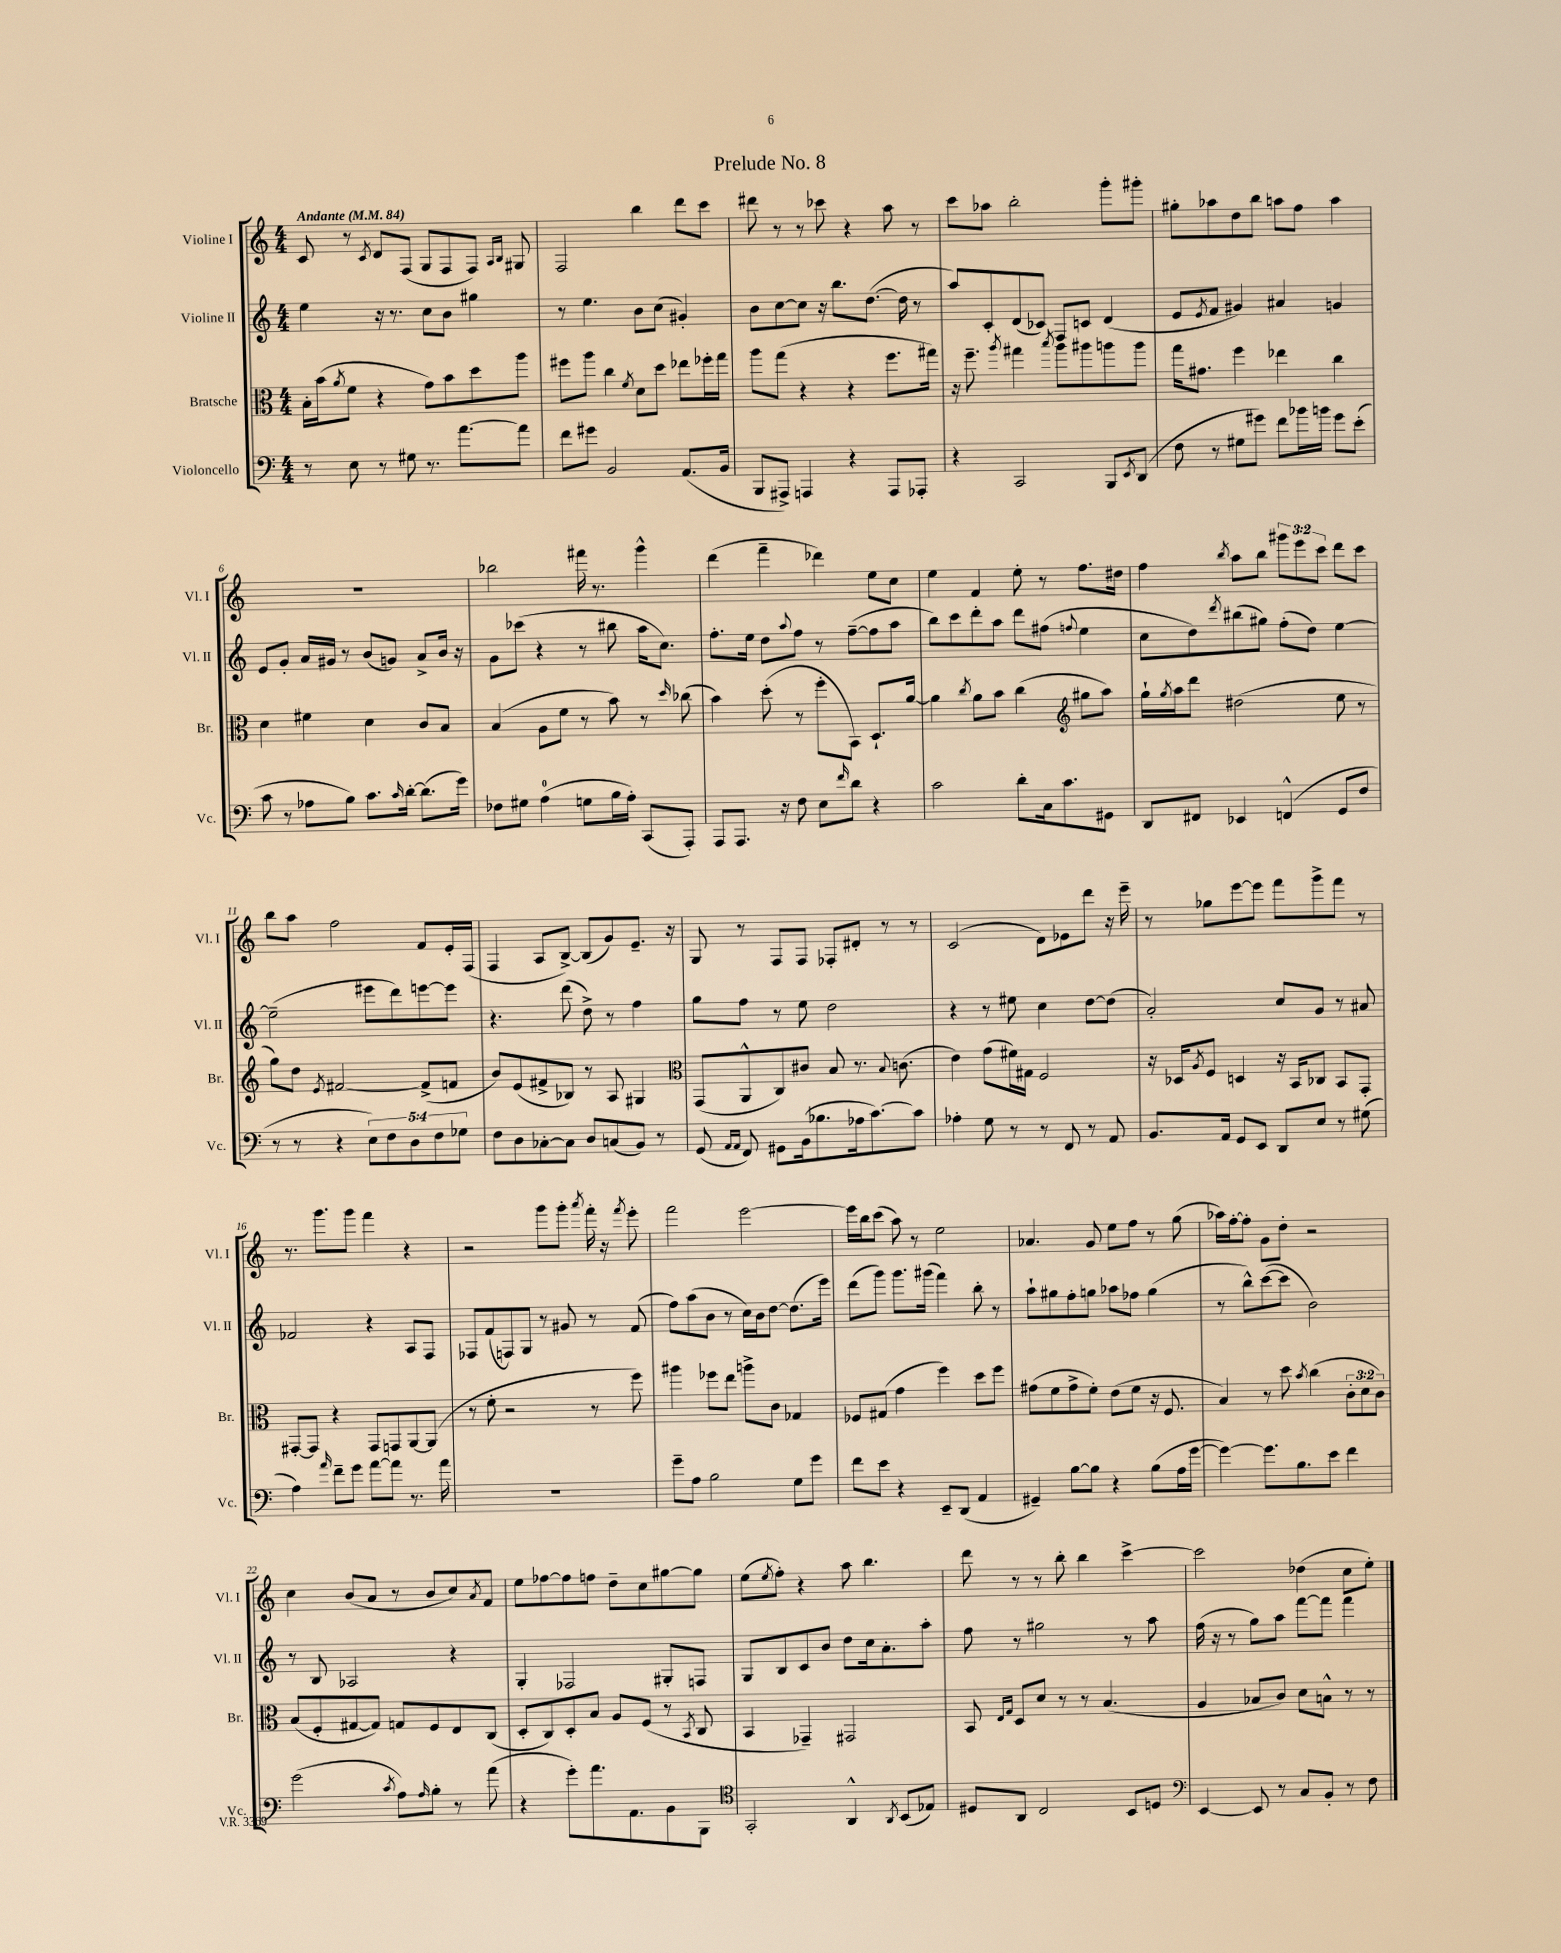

**kern	**kern	**kern	**kern
*staff4	*staff3	*staff2	*staff1
*clefF4	*clefC3	*clefG2	*clefG2
*k[]	*k[]	*k[]	*k[]
*M4/4	*M4/4	*M4/4	*M4/4
*MM84	*MM84	*MM84	*MM84
8r	16B'	4ee	8c
.	(16b	.	.
.	8qa	.	.
8E	8f	.	8r
.	.	.	8qc
8r	4r	16r	8d
.	.	8.r	.
8G#	.	.	(8F
8.r	8g)	8cc	8G
.	8b	8b	8F
[8.a	.	.	.
.	8dd	4gg#	8F)
.	.	.	16qqA
.	.	.	16qqB
8a]	8aa	.	8G#
=	=	=	=
8f	8ff#	8r	2F
8g#	8aa	4.ee	.
2BB	4cc	.	.
.	8qf	.	.
.	8d	8b	4bb
.	8dd	(8cc	.
(8.AA	8ee-	4g#')	8ddd
.	16ff-'	.	8ccc
16BB	16gg	.	.
=	=	=	=
8BBB	8aa	8b	8ddd#
8AAA#^)	(8gg	[8cc	8r
4AAA	4r	8cc]	8r
.	.	16r	8ccc-
.	.	8.bb	.
4r	4r	.	4r
.	.	([8.dd	.
8AAA	8.ff	.	8aa
.	.	16dd]	.
8AAA-'	.	8r	8r
.	16gg#)	.	.
=	=	=	=
4r	16r	8aa)	8ccc
.	8.ff~	.	.
.	.	8c'	8aa-
.	8qaa	.	.
2CC	4gg#	(8d	2bb'
.	.	8c-)	.
.	8qbb	.	.
.	8aa	8F	.
.	8aa#	8c	.
8BBB	8aa	(4d	8ggg'
8qEE	.	.	.
(8DD	8aa	.	8ggg#'
=	=	=	=
8F	16gg	8e	8gg#'
.	8.g#	.	.
.	.	8qe	.
8r	.	8f	8aa-
8G#	4ff	4g#)	8dd
8g#)	.	.	8bb
8f	4ee-	4a#	8aa
16b-	.	.	8ff
16b	.	.	.
8g#	4cc	4g	4aa
(8e'	.	.	.
=	=	=	=
8c	4d	8e	1r
8r	.	8g'	.
8A-	4f#	16a	.
.	.	16g#	.
8B)	.	8r	.
8.c	4d	(8b	.
.	.	8g)	.
16qqc	.	.	.
[16d'	.	.	.
(8.d]	8c	8a^	.
.	8B	16b	.
16g)	.	16r	.
=	=	=	=
8F-	(4B	8g	2bb-
8G#	.	(8ccc-	.
(4A	8A	4r	.
.	8f	.	.
8G	8r	8r	16fff#
.	.	.	8.r
16B	8b)	8bb#	.
16A')	.	.	.
(8CC	8r	16aa	4ggg^^
.	.	8.cc)	.
.	16qqdd	.	.
8AAA')	(8cc-	.	.
=	=	=	=
8AAA	4b)	8.ff'	(4ddd
8.AAA	.	.	.
.	.	16ee	.
.	(8dd'	8dd	4fff~
16r	.	.	.
.	.	8qqaa	.
8F	8r	8ff	.
8E	8ff'	8r	4ddd-)
16qqf	.	.	.
8d	8BB)	([8ff~	.
4r	8.D`	8ff]	8ee
.	.	8aa	8cc
.	[16a	.	.
=	=	=	=
2c	4a]	8bb)	4ee
.	.	8ccc	.
.	8qcc	.	.
.	8a	8ddd'	4f
.	8b	8aa	.
8d'	(4cc	8ddd	8ee'
16C	.	(8ff#	8r
8.c	.	.	.
*	*clefG2	*	*
.	.	8qqff	.
.	8gg#	4ee	8.ff
8GG#	8aa)	.	.
.	.	.	16dd#
=	=	=	=
8DD	16gg`	8cc	4ff
.	8qgg	.	.
.	16aa	.	.
8FF#	8ddd	8dd)	.
.	.	8qddd	8qbb
4EE-	(2dd#	(8bb#	8aa
.	.	8gg#)	8bb
(4FF^^	.	(8ff'	12ggg#
.	.	.	12eee
.	.	8dd)	.
.	.	.	12ccc
8GG	8ee	[4ee	8ddd
8F	8r	.	8ccc
=	=	=	=
8r	8gg)	(2ee~]	8bb
8r	8dd	.	8aa
.	8qe	.	.
4r	[2f#	.	2ff
10E)	.	8eee#	.
10F	.	.	.
.	.	8ddd)	.
10D	.	.	.
.	(8f#^]	[8eee	8f
10F	.	.	.
.	8f	8eee]	16e'
10G-	.	.	.
.	.	.	(16F
=	=	=	=
8F	8b)	4.r	4F
8D	(8e	.	.
[8C-'	8f#^	.	8A
8C-]	8B-)	(8ddd	[8B^)
8D	8r	8dd^)	(8B]
(8C	8A	8r	8g)
8BB)	4G#	4ff	8.e~
8r	.	.	.
.	.	.	16r
=	=	=	=
*	*clefC3	*	*
(8GG	(8GG	8gg	8G
16qqAA	.	.	.
16qqAA	.	.	.
8FF)	8AA^^	8ff	8r
8GG#	8C)	8r	8F
(16BB	8c#	8ee	8F
8.B-	.	.	.
.	8B	2dd	8F-'
16A-	8.r	.	8d#'
[8.c)	.	.	.
.	.	.	8r
.	8qqB	.	.
.	(8.c	.	.
8c]	.	.	8r
=	=	=	=
4A-'	4e)	4r	(2c
8G	(8g	8r	.
8r	16f#)	8ee#	.
.	16G#	.	.
8r	2F	4cc	8d)
8FF	.	.	8e-
8r	.	[8dd	8ddd
8AA	.	(8dd]	16r
.	.	.	16eee~
=	=	=	=
8.BB	16r	2a')	8r
.	16D-	.	.
.	8qA	.	.
.	8F	.	8gg-
16AA	.	.	.
8GG	4D	.	[8eee
8EE	.	.	8eee]
8DD	16r	8cc	8fff
.	16BB	.	.
8E	8C-	8g	8ggg^
8r	8BB	8r	8fff
(8G#	8GG'	8a#	8r
=	=	=	=
4A)	[8GG#'	2f-	8.r
.	8GG#]	.	.
.	.	.	8.ggg
16qqa	.	.	.
8f~	4r	.	.
8g	.	.	8ggg
[8a	8GG#	4r	4fff
8a]	8GG	.	.
8.r	[8AA	8A	4r
.	(8AA]	8F	.
16a	.	.	.
=	=	=	=
1r	8r	8F-	2r
.	8f'	(8f	.
.	2r	8F)	.
.	.	8G	.
.	.	8r	8ggg
.	.	8g#	8ggg'
.	.	.	8qaaa
.	8r	8r	16fff'
.	.	.	16r
.	.	.	8qfff
.	8ff)	(8f	8eee'
=	=	=	=
8g~	4aa#	8ff)	2fff
8A	.	(8aa	.
2B	8ff-	8b	.
.	8ee	8r	.
.	8aa^	16cc)	[2eee
.	.	16b	.
.	8c	[8dd	.
8G	4G-	(8.dd]	.
8g	.	.	.
.	.	16eee)	.
=	=	=	=
8f	8F-	(8ddd	16eee]
.	.	.	16bb
8e	(8G#	8ggg)	(8ccc
4r	4g	8.ggg	8aa)
.	.	.	8r
.	.	(16ggg#	.
8EE~	4ff)	4fff)	2ee
(8DD	.	.	.
4AA	8dd	8bb'	.
.	8ff	8r	.
=	=	=	=
4GG#~)	(8g#	8aa`	4.a-
.	8f	8gg#	.
[8B	8g#^	8ff'	.
8B]	8f')	8gg	8g
4r	(8e	8aa-	8ee
.	8f	8ff-	8ff
(8B	16r	(4gg	8r
.	8.F	.	.
16A	.	.	(8gg
[16g	.	.	.
=	=	=	=
4g_)	4B)	8r	16aa-)
.	.	.	[16ff'
.	.	8bb^^)	8ff']
8.g]	8r	([8ccc	8g
.	8dd	8ccc]	8dd'
8.B	.	.	.
.	8qb	.	.
.	(4cc	2b)	2r
8e	.	.	.
4f	12c'	.	.
.	12d	.	.
.	12c)	.	.
=	=	=	=
(2g	(8B	8r	4cc
.	8F'	8B	.
.	[8G#	2A-	(8b
.	8G#])	.	8a
8qc	.	.	.
8A)	8G	.	8r
16qqA	.	.	.
8B'	8F	.	8b
8r	8E	4r	8cc)
.	.	.	8qa
(8a	(8C	.	8f
=	=	=	=
4r	8D'	4G'	8ee
.	8C)	.	[8ff-
8g')	8D'	2F-	8ff-]
8.a	8B	.	8ff
.	8A	.	8dd~
8.AA	.	.	.
.	(8F	.	8cc
8BB	8r	8G#'	[8gg#
.	8qBB	.	.
8BBB	8C	8F	8gg#]
=	=	=	=
*clefC4	*	*	*
2GG'	4BB	8G	(8ee
.	.	.	8qee
.	.	8B	8ff')
.	4GG-~)	8c	4r
.	.	8b	.
4AA^^	2GG#	8dd	8aa
.	.	16cc	4.bb
.	.	8.a'	.
8qAA	.	.	.
(8BB	.	.	.
8E-)	.	8aa'	.
=	=	=	=
8D#	8BB	8ff	8ddd
.	16qqE	.	.
.	16qqG	.	.
8AA	8D	8r	8r
2C	8d	2gg#	8r
.	8r	.	8bb'
.	8r	.	4bb
.	(4.B	.	.
8BB	.	8r	[4ccc^
8D	.	8aa	.
=	=	=	=
*clefF4	*	*	*
[4EE	4A	(16ff	2ccc]
.	.	16r	.
.	.	8r	.
8EE]	8B-	8gg)	.
8r	8c)	8aa	.
8C	8d	[8fff	(4dd-
8BB'	8B^^	8fff]	.
8r	8r	4fff	8cc
8F	8r	.	8ee')
==	==	==	==
*-	*-	*-	*-
